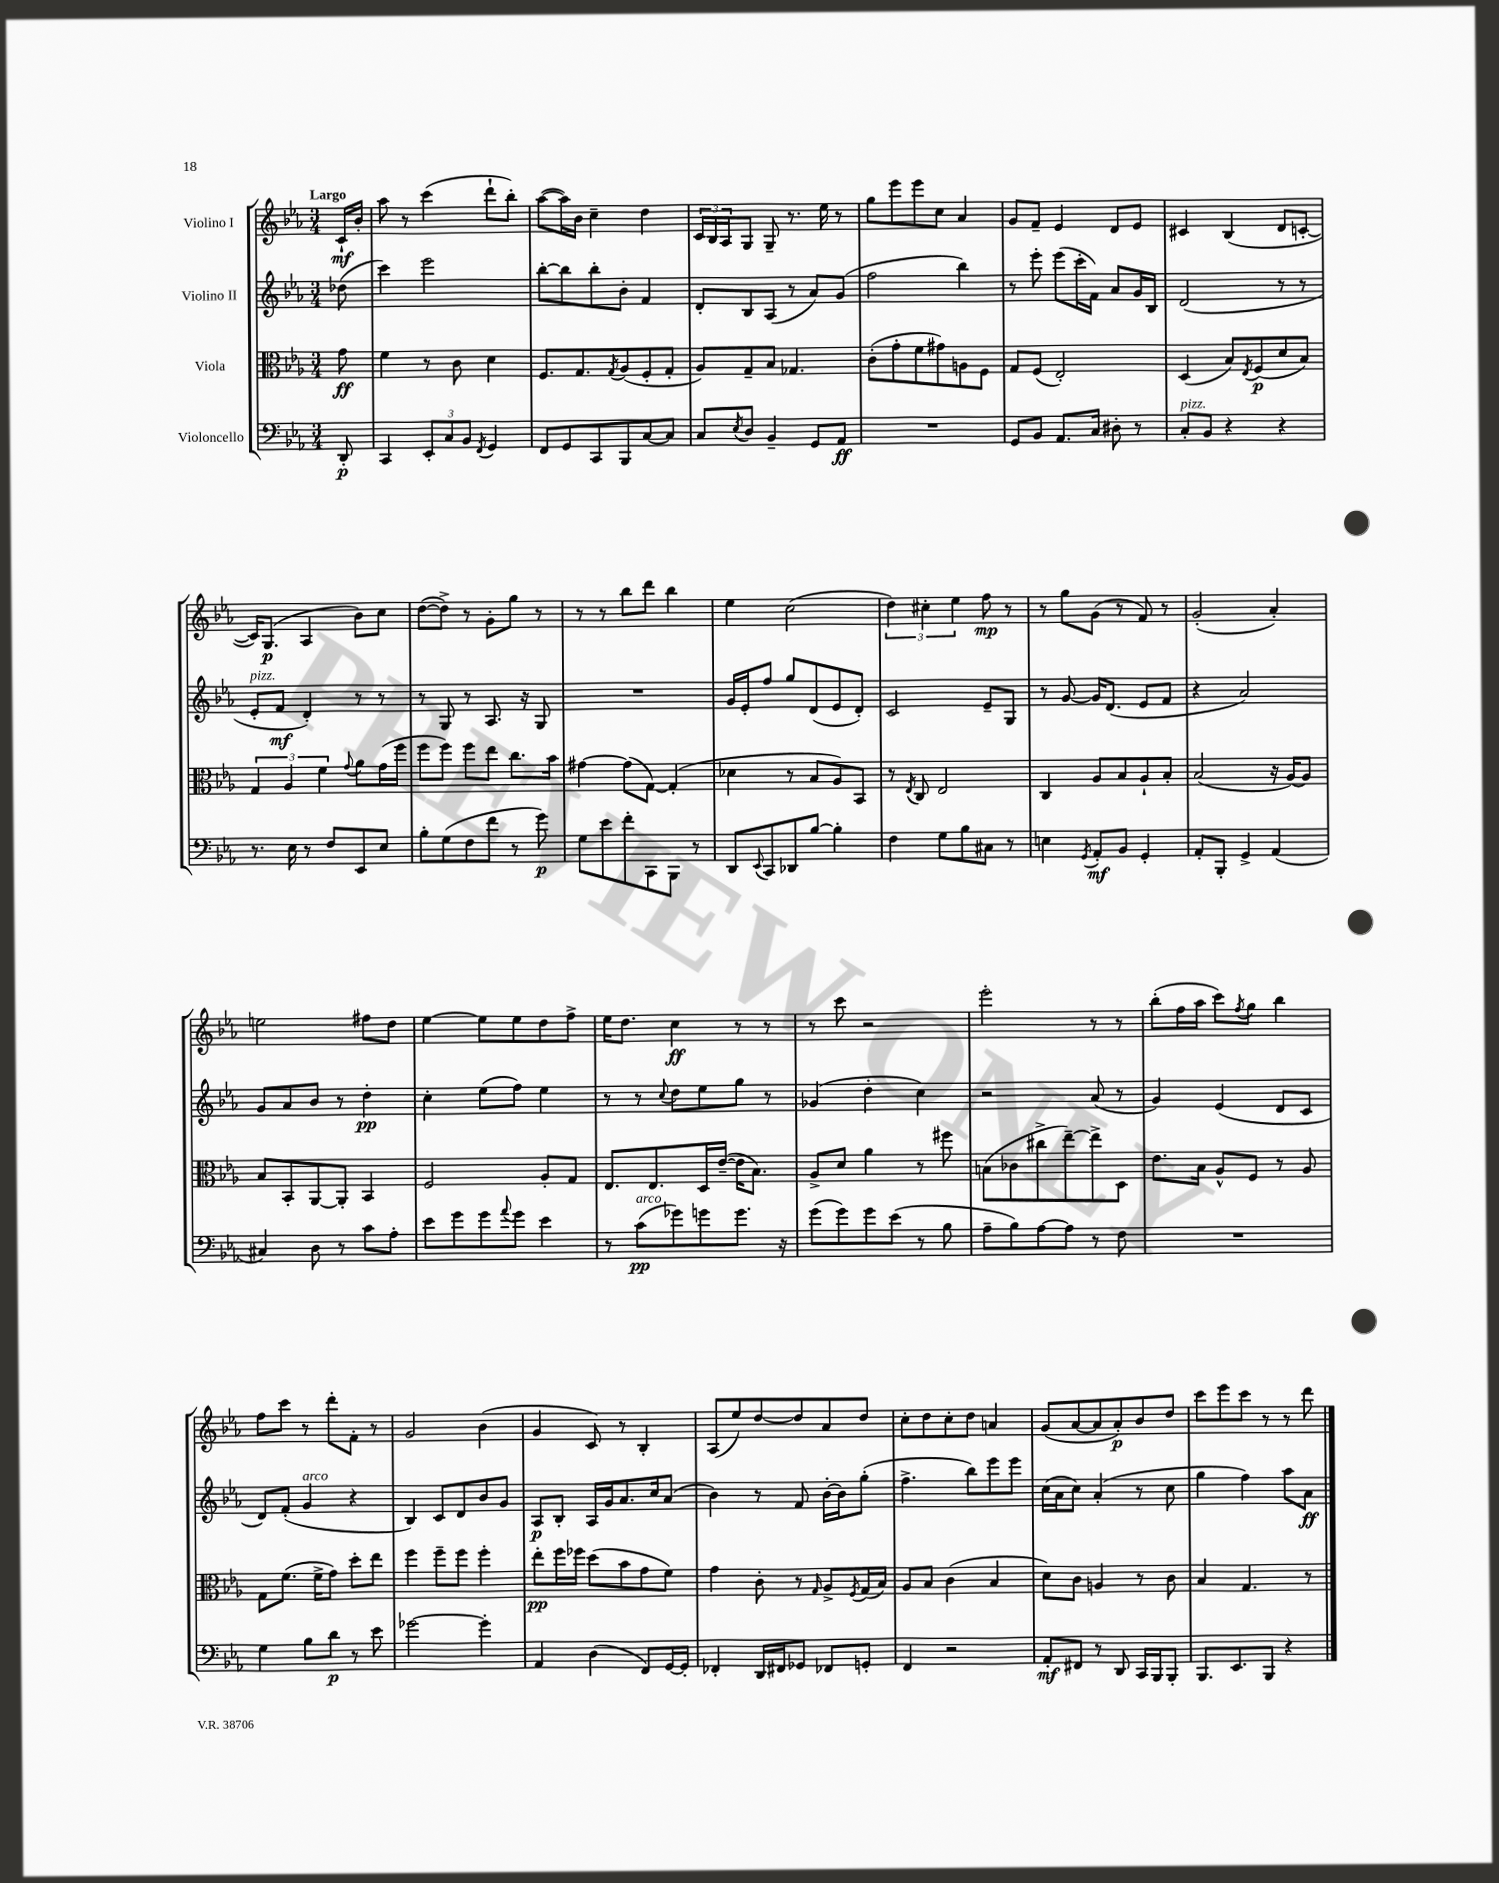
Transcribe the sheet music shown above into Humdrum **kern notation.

**kern	**kern	**kern	**kern
*staff4	*staff3	*staff2	*staff1
*clefF4	*clefC3	*clefG2	*clefG2
*k[b-e-a-]	*k[b-e-a-]	*k[b-e-a-]	*k[b-e-a-]
*M3/4	*M3/4	*M3/4	*M3/4
8DD'	8g	(8dd-	16c`
.	.	.	16b-'
=	=	=	=
4CC	4f	4ccc)	8aa-
.	.	.	8r
12EE-'	8r	2eee-	(4ccc
12C	.	.	.
.	8c	.	.
12BB-	.	.	.
8qFF	.	.	.
4GG	4d	.	8ddd`
.	.	.	8bb-')
=	=	=	=
8FF	8.F	[8bb-'	([8aa-
8GG	.	8bb-]	16aa-])
.	8.G	.	16b-
8CC	.	8bb-'	4cc~
.	8qG	.	.
8BBB-	(8A-	8b-'	.
[8C	8F'	4f	4dd
8C]	8G'	.	.
=	=	=	=
8C	8A-)	8d'	24c
.	.	.	24B-
.	.	.	24A-
8qE-	.	.	.
8D	8G~	8B-	8G
4BB-~	8B-	(8A-	8G~
.	4.G-	8r	8.r
8GG	.	8a-)	.
.	.	.	16ee-
8AA-	.	(8g	8r
=	=	=	=
2.r	(8c'	2ff	8gg
.	8g'	.	8eee-
.	8f	.	8eee-
.	8g#)	.	8cc
.	8A	4bb-)	4a-
.	8F	.	.
=	=	=	=
8GG	8G	8r	8g
8BB-	(8F	8eee-'	8f~
8.AA-	2E-')	(8eee-	4e-
.	.	16ccc'	.
16C	.	16f)	.
8D#'	.	8a-	8d
8r	.	16g	8e-
.	.	16B-	.
=	=	=	=
8C'	(4D	(2d	4c#
8BB-	.	.	.
4r	8B-)	.	(4B-
.	8qE-	.	.
.	(8F	.	.
4r	8d	8r	8d
.	8B-)	8r	[8c'
=	=	=	=
8.r	6G	8e-'	16c])
.	.	.	(8.G
.	.	8f	.
.	6A-	.	.
16E-	.	.	.
8r	.	4d')	4A-
.	6f	.	.
8F	.	.	.
.	8qqg	.	.
8EE-	8a-	8r	8b-)
8E-	(16g	8r	8cc
.	16ff	.	.
=	=	=	=
8B-'	8ff	8r	([8dd
(8G	8ff)	8G	8dd^])
8F	8ff	8r	8r
8f	8ee-	8.A-	8g'
8r	8.cc	.	8gg
.	.	16r	.
8g)	.	8G	8r
.	16b-	.	.
=	=	=	=
8G	[4g#	2.r	8r
8e-	.	.	8r
8f'	(8g#]	.	8bb-
8CC	[8G)	.	8ddd
8BBB-	(4G']	.	4bb-
8r	.	.	.
=	=	=	=
8DD	4d-	16g	4ee-
.	.	16e-'	.
8qqEE-	.	.	.
8CC	.	8ff	.
8DD-	8r	8gg	(2cc
[8B-	8B-	(8d	.
4B-']	8A-)	8e-	.
.	8BB-	8d')	.
=	=	=	=
4F	8r	2c	6dd)
.	8qE-	.	.
.	8C	.	.
.	.	.	6cc#'
8G	2E-	.	.
.	.	.	6ee-
8B-	.	.	.
8C#	.	8e-~	8ff
8r	.	8G	8r
=	=	=	=
4E	4C	8r	8r
.	.	[8g	8gg
8qGG	.	.	.
8AA-'	8A-	16g]	(8g
.	.	(8.d	.
8BB-	8B-	.	8r
4GG'	8A-`	8e-	8f)
.	8B-'	8f	8r
=	=	=	=
8AA-'	(2B-	4r	(2g'
8BBB-'	.	.	.
4GG^	.	2a-)	.
(4AA-	16r	.	4a-')
.	[16A-)	.	.
.	8A-]	.	.
=	=	=	=
4C#)	8B-	8g	2ee
.	8BB-'	8a-	.
8D	[8AA-	8b-	.
8r	8AA-']	8r	.
8c	4BB-	4dd'	8ff#
8A-'	.	.	8dd
=	=	=	=
8e-	2F	4cc'	[4ee-
8g	.	.	.
8g	.	(8ee-	8ee-]
8qqa-	.	.	.
8g	.	8ff)	8ee-
4e-	8A-'	4ee-	8dd
.	8G	.	8ff^
=	=	=	=
8r	8.E-	8r	16ee-
.	.	.	8.dd
(8c	.	8r	.
.	8.E-	.	.
.	.	8qqcc	.
8g-)	.	8dd	4cc
8g	16D	8ee-	.
.	([16e-~	.	.
8.g	16e-]	8gg	8r
.	8.B-)	.	.
.	.	8r	8r
16r	.	.	.
=	=	=	=
(8g	8A-^	(4g-	8r
8g)	8d	.	8ccc
8g	4a-	4dd'	2r
(8e-	.	.	.
8r	8r	4cc)	.
8B-	8ff#	.	.
=	=	=	=
8A-~	(8B	2r	2eee-'
8B-)	8c-	.	.
[8A-	8cc#^	.	.
8A-]	[8ee-~)	.	.
8r	8ee-^]	(8a-	8r
8F	8D	8r	8r
=	=	=	=
2.r	8.e-	4g)	(8bb-'
.	.	.	16ff
.	16B-	.	16aa-
.	8A-^^	(4e-	8ccc)
.	.	.	8qff
.	8F	.	8gg
.	8r	8d	4bb-
.	8A-	8c	.
=	=	=	=
4G	8G	8d)	8ff
.	(8.f	(8f'	8ccc
8B-	.	4g	8r
.	16f^	.	.
8d	8g)	.	8ddd'
8r	8dd'	4r	8f'
8e-	8ee-	.	8r
=	=	=	=
[2g-	4ff	4B-)	2g
.	8ff~	8c	.
.	8ff	8d	.
4g-']	4ff'	8b-	(4b-
.	.	8g	.
=	=	=	=
4AA-	8ee-'	8A-	4g
.	16ff	8B-'	.
.	16ff-	.	.
(4D	(8dd	16A-	8c)
.	.	16g	.
.	8b-	8.a-	8r
8FF)	8g	.	4B-'
.	.	16cc	.
[16GG	8f)	(8a-	.
16GG']	.	.	.
=	=	=	=
4FF-'	4g	4b-)	(8A-
.	.	.	8ee-)
16DD	8c'	8r	[8dd
16FF#	.	.	.
8GG-	8r	8f	8dd]
.	16qqG	.	.
8FF-	8A-^	[16b-'	8a-
.	.	16b-]	.
.	8qF	.	.
8GG'	(16G	(8gg'	8dd
.	16B-)	.	.
=	=	=	=
4FF	8A-	4.ff^	8cc'
.	8B-	.	8dd
2r	(4c	.	8cc'
.	.	8bb-)	8dd
.	4B-	8eee-	4a
.	.	8eee-	.
=	=	=	=
8AA-'	8d)	(16cc	(8g
.	.	16a-	.
8FF#	8c	8cc)	[8a-
8r	4A	(4a-'	8a-]
8DD	.	.	8a-')
16CC	8r	8r	8b-
16BBB-	.	.	.
8BBB-'	8c	8cc	8dd
=	=	=	=
8.BBB-	4B-	4gg	8ccc
.	.	.	8eee-
8.EE-	.	.	.
.	4.G	4ff)	8ccc
8BBB-	.	.	8r
4r	.	8aa-	8r
.	8r	8a-	8ddd
==	==	==	==
*-	*-	*-	*-
